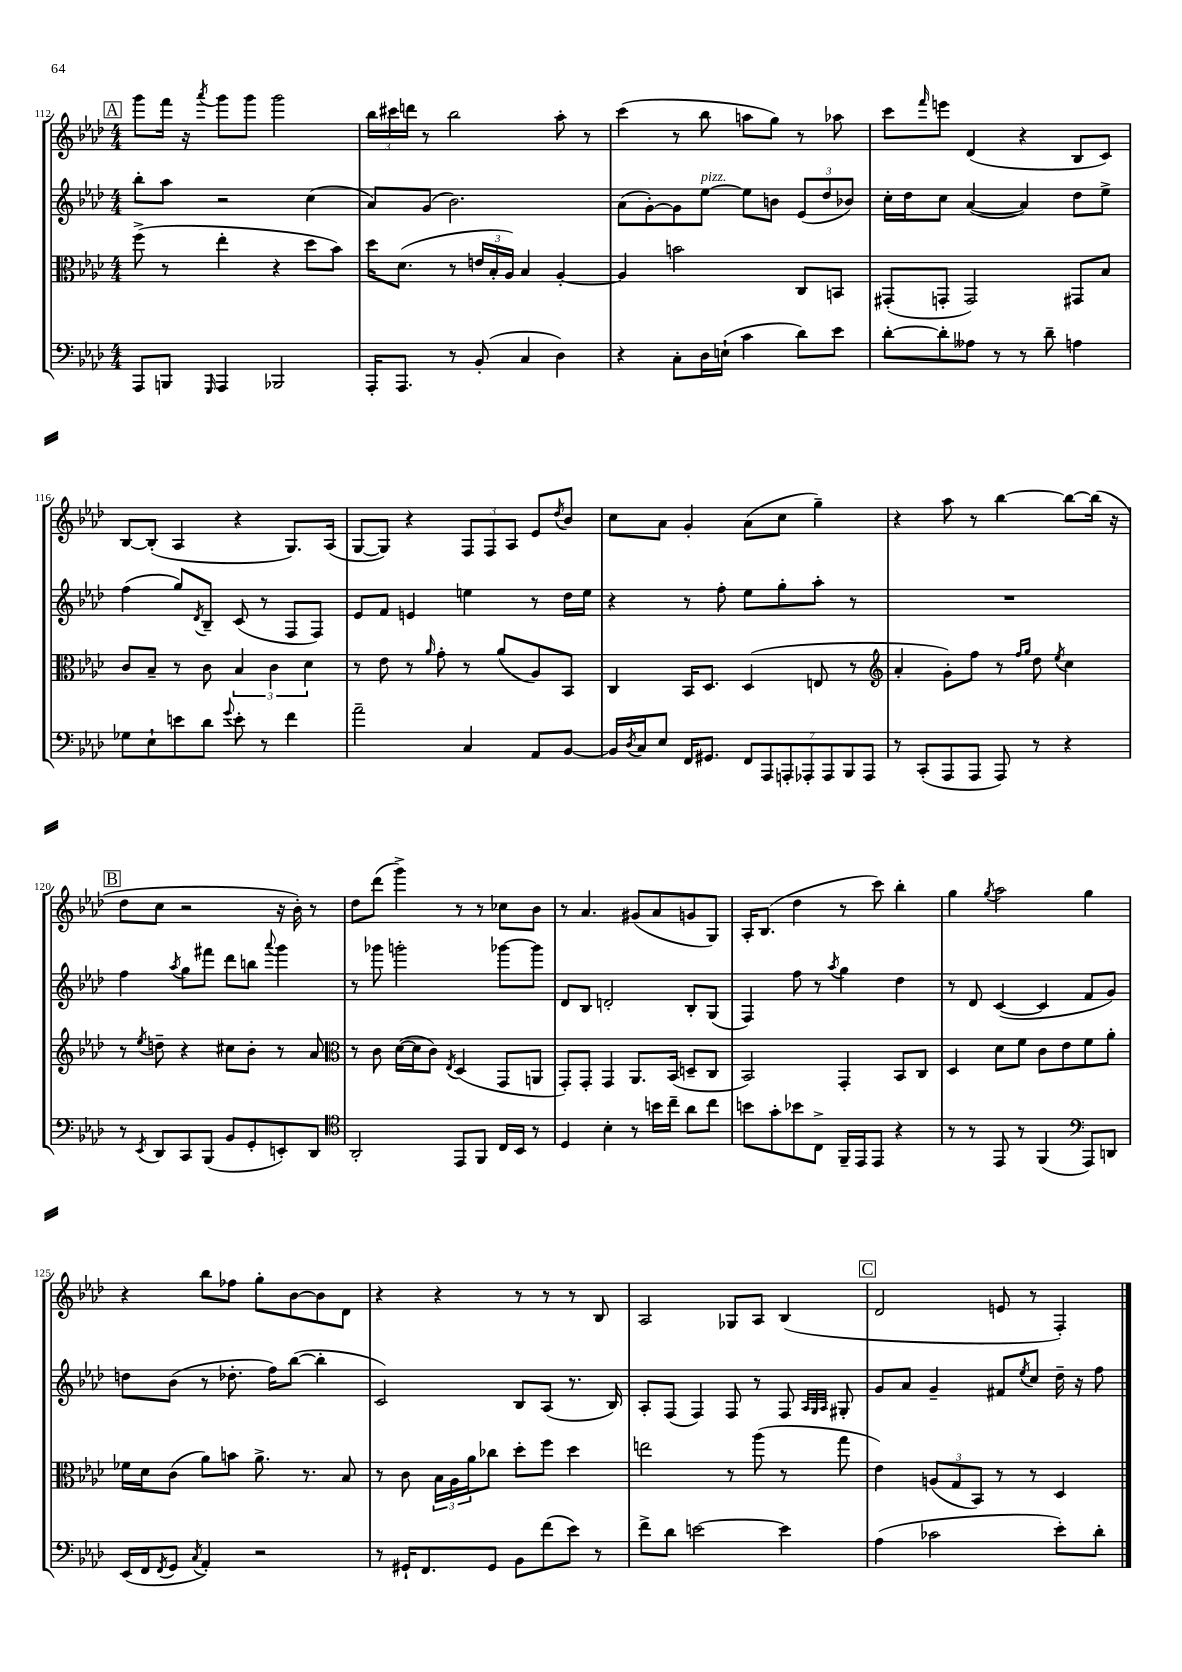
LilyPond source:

<<
\new StaffGroup <<
\new Staff = "s0" {
    \clef treble \key aes \major \numericTimeSignature \time 4/4
    \mark \markup { \box "A" } g'''8 f'''16 r16 \acciaccatura { aes'''8 } g'''8 g'''8 g'''2 |
    \tuplet 3/2 { bes''16 cis'''16 d'''16 } r8 bes''2 aes''8-. r8 |
    c'''4( r8 bes''8 a''8 g''8) r8 aes''8 |
    c'''8 \grace { f'''16 } e'''8 des'4( r4 bes8 c'8) |
    bes8~ bes8-.( aes4 r4 g8.) aes16( |
    g8~ g8) r4 \tuplet 3/2 { f8 f8 aes8 } ees'8 \acciaccatura { des''8 } bes'8 |
    c''8 aes'8 g'4-. aes'8( c''8 g''4--) |
    r4 aes''8 r8 bes''4~ bes''8~ bes''16( r16 |
    \mark \markup { \box "B" } des''8 c''8 r2 r16 bes'16-.) r8 |
    des''8 des'''8( g'''4->) r8 r8 ces''8 bes'8 |
    r8 aes'4. gis'8( aes'8 g'8 g8) |
    aes16-. bes8.( des''4 r8 c'''8) bes''4-. |
    g''4 \acciaccatura { g''8 } aes''2 g''4 |
    r4 bes''8 fes''8 g''8-. bes'8~ bes'8 des'8 |
    r4 r4 r8 r8 r8 bes8 |
    aes2 ges8 aes8 bes4( |
    \mark \markup { \box "C" } des'2 e'8 r8 f4-.) \bar "|." |
}
\new Staff = "s1" {
    \clef treble \key aes \major \numericTimeSignature \time 4/4
    \mark \markup { \box "A" } bes''8-. aes''8 r2 c''4( |
    aes'8) g'8( bes'2.) |
    aes'8( g'8~-.) g'8 ees''8~^\markup { \italic "pizz." } ees''8 b'8 \tuplet 3/2 { ees'8( des''8 bes'8) } |
    c''16-. des''16 c''8 aes'4~( aes'4) des''8 ees''8-> |
    f''4( g''8) \acciaccatura { des'8 } bes8-- c'8( r8 f8 f8) |
    ees'8 f'8 e'4 e''4 r8 des''16 e''16 |
    r4 r8 f''8-. ees''8 g''8-. aes''8-. r8 |
    R1 |
    \mark \markup { \box "B" } f''4 \acciaccatura { aes''8 } g''8 fis'''8 des'''8 b''8 \appoggiatura { aes'''8 } g'''4 |
    r8 ges'''8 g'''2-. ges'''8~ ges'''8 |
    des'8 bes8 d'2-. bes8-. g8( |
    f4) f''8 r8 \acciaccatura { aes''8 } g''4 des''4 |
    r8 des'8 c'4~( c'4 f'8 g'8) |
    d''8 bes'8( r8 des''8.-. f''16) bes''8~( bes''4-. |
    c'2) bes8 aes8( r8. bes16) |
    aes8-. f8( f4) f8 r8 f8 \grace { aes32 g32 aes32 } gis8-. |
    \mark \markup { \box "C" } g'8 aes'8 g'4-- fis'8 \acciaccatura { ees''8 } c''8 des''16-- r16 f''8 \bar "|." |
}
\new Staff = "s2" {
    \clef alto \key aes \major \numericTimeSignature \time 4/4
    \mark \markup { \box "A" } f''8->( r8 ees''4-. r4 des''8 bes'8) |
    des''16 des'8.( r8 \tuplet 3/2 { e'16 bes16-. aes16) } bes4 aes4~-. |
    aes4 b'2 c8 b,8 |
    gis,8-.( g,8-. g,2) gis,8 bes8 |
    c'8 bes8-- r8 c'8 \tuplet 3/2 { bes4 c'4 des'4 } |
    r8 ees'8 r8 \grace { aes'16 } g'8-. r8 aes'8( aes8) bes,8 |
    c4 bes,16 des8. des4( e8 r8 |
    \clef treble aes'4-. g'8-.) f''8 r8 \grace { f''16 g''16 } des''8 \acciaccatura { ees''8 } c''4 |
    \mark \markup { \box "B" } r8 \acciaccatura { ees''8 } d''8-- r4 cis''8 bes'8-. r8 aes'8 |
    \clef alto r8 c'8 des'16~( des'16 c'8) \acciaccatura { ees8 } des4( g,8 a,8 |
    g,8-.) g,8-. g,4 aes,8. bes,16( d8-- c8 |
    bes,2) g,4-. bes,8 c8 |
    des4 des'8 f'8 c'8 ees'8 f'8 aes'8-. |
    fes'16 des'16 c'8( aes'8) b'8 aes'8.-> r8. bes8 |
    r8 c'8 \tuplet 3/2 { bes16 aes16 aes'16 } ces''8 des''8-. f''8 des''4 |
    e''2 r8 aes''8( r8 g''8 |
    \mark \markup { \box "C" } ees'4) \tuplet 3/2 { a8( g8 bes,8) } r8 r8 des4 \bar "|." |
}
\new Staff = "s3" {
    \clef bass \key aes \major \numericTimeSignature \time 4/4
    \mark \markup { \box "A" } aes,,8 b,,8 \grace { g,,16 } aes,,4 bes,,2 |
    aes,,16-. aes,,8. r8 bes,8-.( c4 des4) |
    r4 c8-. des16 e16-!( c'4 des'8) ees'8 |
    des'8~-. des'8-. aeses8 r8 r8 des'8-- a4 |
    ges8 ees8-! e'8 des'8 \appoggiatura { g'8 } e'8-. r8 f'4 |
    aes'2-- c4 aes,8 bes,8~ |
    bes,16 \acciaccatura { des8 } c16 ees8 f,16 gis,8. \tuplet 7/4 { f,8 aes,,8 a,,8-. aes,,8-. aes,,8 bes,,8 aes,,8 } |
    r8 c,8-.( aes,,8 aes,,8 aes,,8) r8 r4 |
    \mark \markup { \box "B" } r8 \acciaccatura { ees,8 } des,8 c,8 bes,,8( bes,8 g,8-. e,8-.) des,8 |
    \clef tenor aes,2-. ees,8 f,8 c16 bes,16 r8 |
    des4 bes4-. r8 b'16 c''16-- aes'8 c''8 |
    b'8 g'8-. bes'8 c8-> f,16-- ees,16 ees,8 r4 |
    r8 r8 ees,8 r8 f,4( \clef bass aes,,8) d,8 |
    ees,16( f,16 \acciaccatura { f,8 } g,8 \acciaccatura { c8 } aes,4-.) r2 |
    r8 gis,16-! f,8. gis,8 bes,8 f'8( ees'8) r8 |
    f'8-> des'8 e'2~ e'4 |
    \mark \markup { \box "C" } aes4( ces'2 ees'8-.) des'8-. \bar "|." |
}
>>
>>
\layout { \context { \Score currentBarNumber = #112 } }
